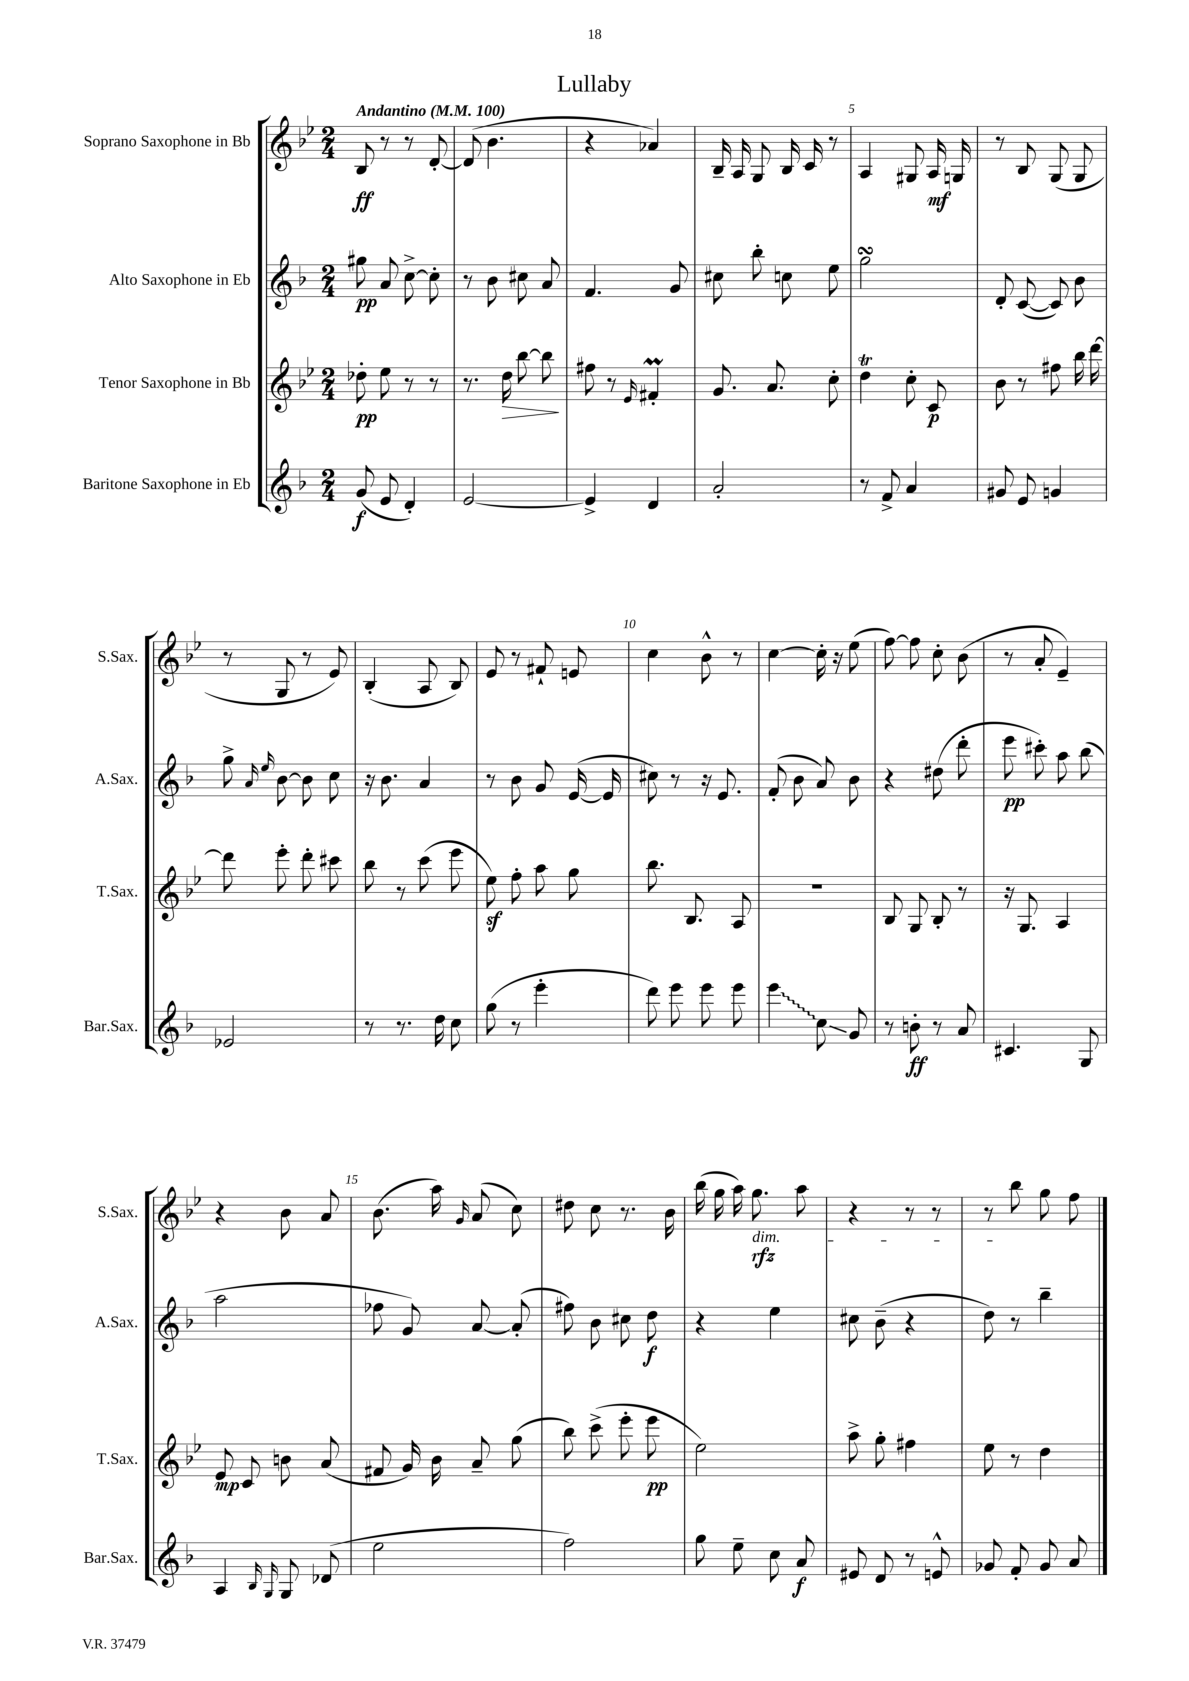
\header { title = "Lullaby" }
<<
\new StaffGroup <<
\new Staff = "s0" \with { instrumentName = "Soprano Saxophone in Bb" shortInstrumentName = "S.Sax." } {
    \clef treble \key bes \major \numericTimeSignature \time 2/4 \tempo "Andantino" 4 = 100
    \autoBeamOff bes8\ff r8 r8 d'8~-. |
    d'8( bes'4. |
    r4 aes'4) |
    bes16-- a16 g8 bes16 c'16 r8 |
    a4 gis8 a16\mf g16 |
    r8 bes8 g8( g8 |
    r8 g8 r8 ees'8) |
    bes4-.( a8 bes8) |
    ees'8 r8 fis'8-! e'8 |
    c''4 bes'8-^ r8 |
    c''4~ c''16-. r16 ees''8( |
    f''8~) f''8 c''8-. bes'8( |
    r8 a'8-. ees'4--) |
    r4 bes'8 a'8 |
    bes'8.( a''16) \grace { g'16 } a'8( c''8) |
    dis''8 c''8 r8. bes'16 |
    bes''16( g''16 a''16) g''8.\rfz\dim a''8 |
    r4 r8 r8 |
    r8 bes''8\! g''8 f''8 \bar "|." |
}
\new Staff = "s1" \with { instrumentName = "Alto Saxophone in Eb" shortInstrumentName = "A.Sax." } {
    \clef treble \key f \major \numericTimeSignature \time 2/4
    \autoBeamOff gis''8\pp a'8 c''8~-> c''8-. |
    r8 bes'8 cis''8 a'8 |
    f'4. g'8 |
    cis''8 bes''8-. c''8 e''8 |
    g''2\turn |
    d'8-. c'8~( c'8) bes'8 |
    g''8-> \grace { a'16 e''16 } bes'8~ bes'8 c''8 |
    r16 bes'8. a'4 |
    r8 bes'8 g'8 e'16~( e'16 |
    cis''8) r8 r16 e'8. |
    f'8-.( bes'8 a'8) bes'8 |
    r4 dis''8( d'''8-. |
    e'''8\pp cis'''8-.) a''8 bes''8( |
    a''2 |
    fes''8 g'8) a'8~ a'8-.( |
    fis''8) bes'8 cis''8 d''8\f |
    r4 e''4 |
    cis''8 bes'8--( r4 |
    d''8) r8 bes''4-- \bar "|." |
}
\new Staff = "s2" \with { instrumentName = "Tenor Saxophone in Bb" shortInstrumentName = "T.Sax." } {
    \clef treble \key bes \major \numericTimeSignature \time 2/4
    \autoBeamOff des''8-.\pp ees''8 r8 r8 |
    r8. d''16\> bes''8~ bes''8\! |
    fis''8 r8 \grace { ees'16 } fis'4-.\prall |
    g'8. a'8. c''8-. |
    d''4\trill c''8-. c'8\p |
    bes'8 r8 fis''8 bes''16 d'''16~ |
    d'''8 ees'''8-. d'''8-. cis'''8 |
    bes''8 r8 c'''8( ees'''8 |
    ees''8\sf) f''8-. a''8 g''8 |
    bes''8. bes8. a8 |
    R2 |
    bes8 g8 bes8-. r8 |
    r16 g8. a4 |
    ees'8\mp c'8 b'8 a'8( |
    fis'8 g'16) bes'16 a'8-- g''8( |
    bes''8) c'''8->( ees'''8-. ees'''8\pp |
    ees''2) |
    a''8-> g''8-. fis''4 |
    ees''8 r8 d''4 \bar "|." |
}
\new Staff = "s3" \with { instrumentName = "Baritone Saxophone in Eb" shortInstrumentName = "Bar.Sax." } {
    \clef treble \key f \major \numericTimeSignature \time 2/4
    \autoBeamOff g'8\f( e'8 d'4-.) |
    e'2~ |
    e'4-> d'4 |
    a'2-. |
    r8 f'8-> a'4 |
    gis'8 e'8 g'4 |
    ees'2 |
    r8 r8. d''16 c''8 |
    g''8( r8 e'''4-. |
    d'''8) e'''8 e'''8 e'''8 |
    \once \override Glissando.style = #'zigzag e'''4\glissando c''8\glissando g'8 |
    r8 b'8-.\ff r8 a'8 |
    cis'4. g8 |
    a4 \grace { bes16 g16 } g8 des'8( |
    e''2 |
    f''2) |
    g''8 e''8-- c''8 a'8\f |
    eis'8 d'8 r8 e'8-^ |
    ges'8 f'8-. ges'8 a'8 \bar "|." |
}
>>
>>
\layout { \context { \Score \override BarNumber.break-visibility = ##(#f #t #t) barNumberVisibility = #(every-nth-bar-number-visible 5) } }
